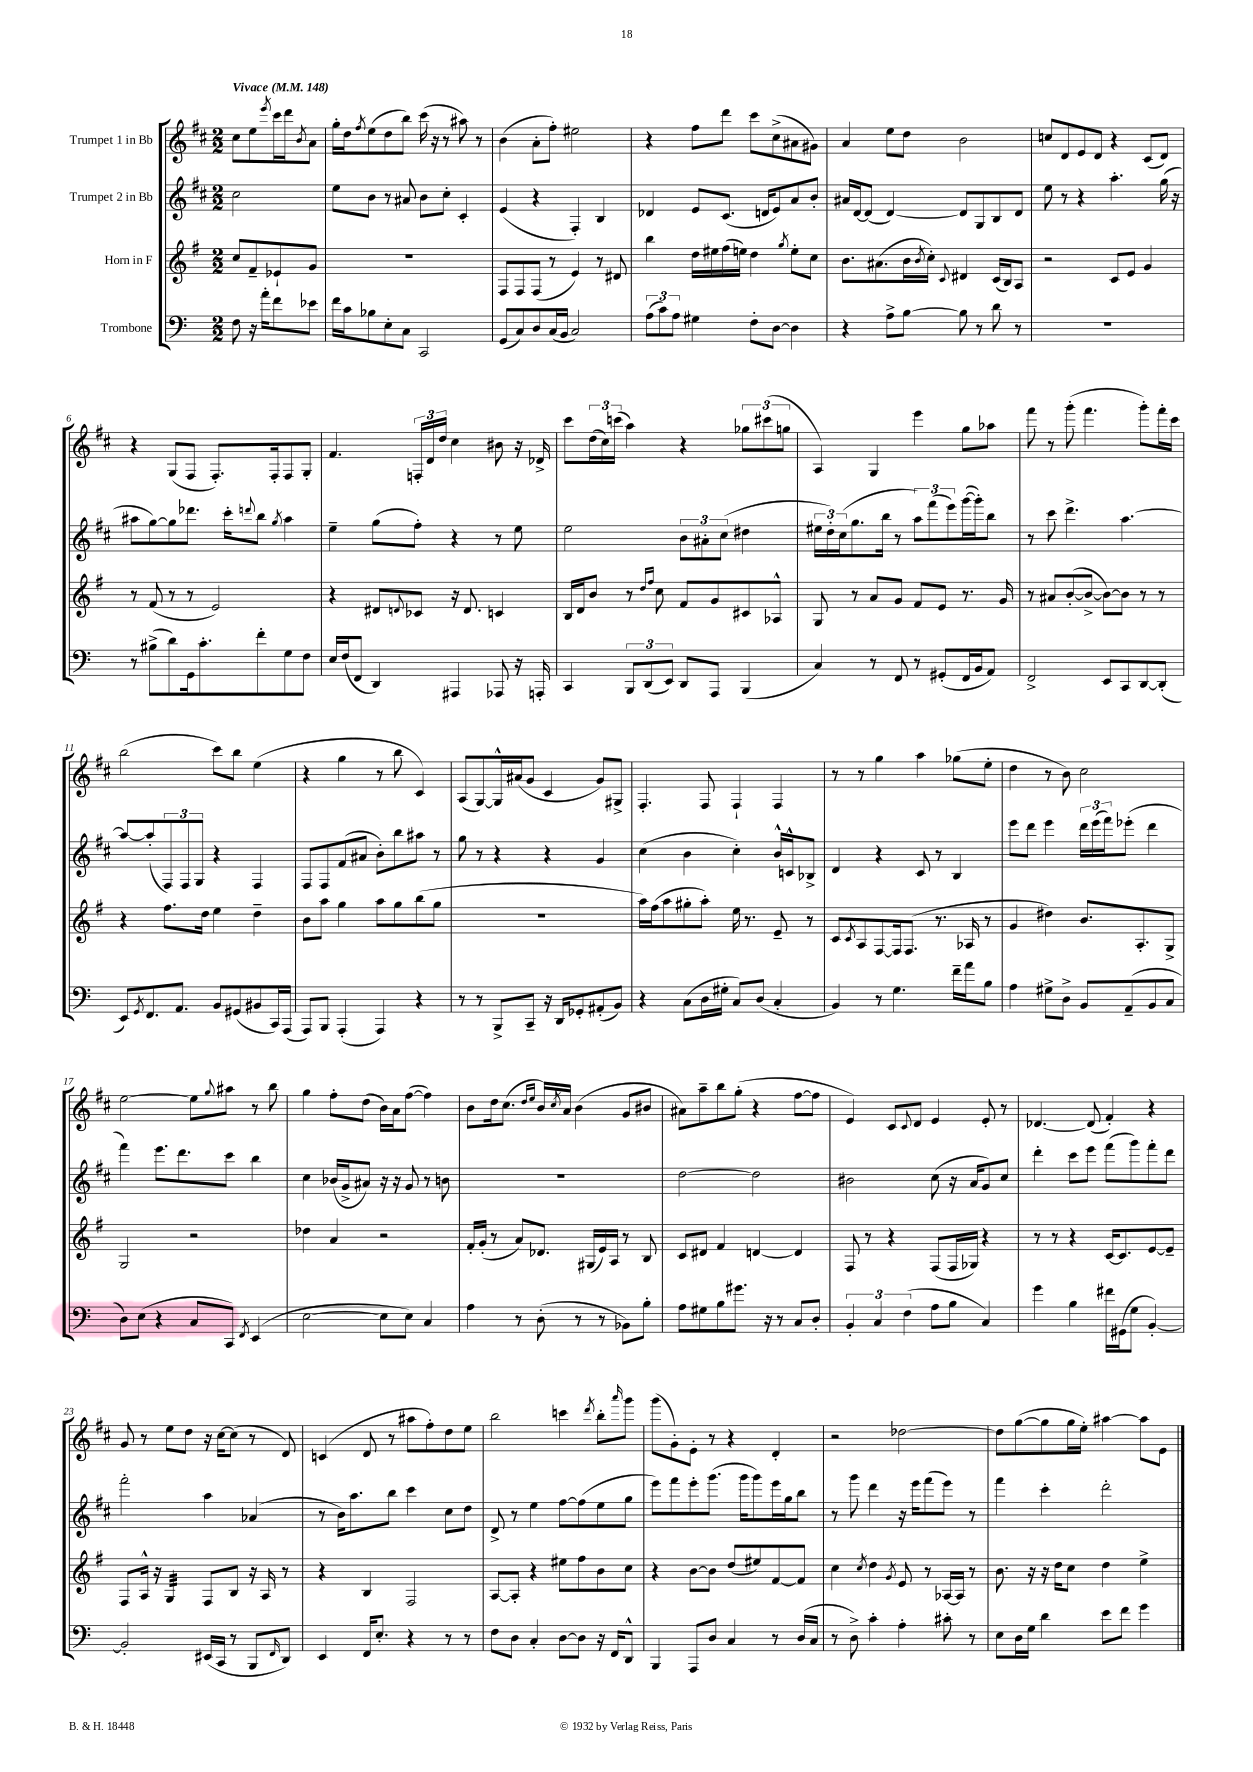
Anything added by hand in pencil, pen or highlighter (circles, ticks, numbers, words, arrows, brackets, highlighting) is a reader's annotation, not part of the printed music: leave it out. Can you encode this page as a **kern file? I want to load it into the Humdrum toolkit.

**kern	**kern	**kern	**kern
*staff4	*staff3	*staff2	*staff1
*clefF4	*clefG2	*clefG2	*clefG2
*k[]	*k[f#]	*k[f#c#]	*k[f#c#]
*M2/2	*M2/2	*M2/2	*M2/2
*MM148	*MM148	*MM148	*MM148
8F\	8cc/L	2cc#\	8cc#\L
16r	8f#~/	.	8ee\
16a'\LK	.	.	.
.	.	.	8qeee/
8f\	8e-`/	.	16ccc#\L
.	.	.	16ddd\J
.	.	.	8qb/
8e-\J	8g/J	.	8a\J
=	=	=	=
16f\LL	1r	8ee\L	16gg'\LL
16c\J	.	.	16dd\J
.	.	.	8qff#/
8B-\	.	8b\J	(8ee\
8E'\	.	8r	8dd\
8C\J	.	8a#/	8bb\J)
2CC/	.	8b\L	(16ccc#\
.	.	.	16r
.	.	8cc#'\J	8r
.	.	4c#'/	8aa#\)
.	.	.	8r
=	=	=	=
(8GG/L	8F#/L	(4e/	(4b\
8C/)	8F#/	.	.
8D/	(8F#/J	4r	8a'\L
(16C/L	8r	.	8ff#'\J)
16BB/JJ	.	.	.
2C/)	4e/)	4F#'/)	2ee#\
.	8r	4B/	.
.	8d#/	.	.
=	=	=	=
(12A\L	4bb\	4d-/	4r
12c\)	.	.	.
12A\J	.	.	.
4G#\	16dd\LL	8e/L	8ff#\L
.	16ee#\	.	.
.	(16ff#\	(8.c#/J	8ddd\J
.	16ee\JJ)	.	.
8F'\L	4dd\	.	8ccc#\L
.	.	16d/LK	.
[8D\J	.	8e/)	(8cc#^\
.	8qgg/	.	.
4D\]	8ee'\L	8a/	8a#\
.	8cc\J	8b'/J	8g#\J)
=	=	=	=
4r	8.b\L	16a#/LL	4a/
.	.	[16d/J	.
.	.	(8d/]J	.
.	(8.a#\	.	.
8A^\L	.	[4d/)	8ee\L
[8B\J	16b\L	.	8dd\J
.	8qb/	.	.
.	16cc'\JJ)	.	.
.	8qqc/	.	.
8B\]	4d#/	8d/]L	2b\
8r	.	8G/	.
8d\	(16c/LL	8B/	.
.	16B/J)	.	.
8r	8A/J	8d/J	.
=	=	=	=
1r	2r	8ee\	8cc/L
.	.	8r	8d/
.	.	4r	8e/
.	.	.	8d/J
.	8c/L	4.aa'\	4r
.	8e/J	.	.
.	4g/	.	(8c#/L
.	.	(16gg\	8d/J)
.	.	16r	.
=	=	=	=
8r	8r	8aa#\L	4r
(8B#^\L	(8f#/	[8gg\)	.
8d\)	8r	8gg\]	(8G/L
16GG\k	8r	8.ddd-\J	8F#/J
8.c'\	.	.	.
.	2e/)	.	8.F#'/L)
.	.	16ccc#'\LK	.
.	.	8qqddd/	.
8f'\	.	8bb\J	.
.	.	.	16F#'/k
.	.	8qgg/	.
8G\	.	4aa#\	8F#/
8F\J	.	.	8G'/J
=	=	=	=
16E/LL	4r	4ee~\	4.f#/
(16F/J	.	.	.
8FF/J	.	.	.
4DD/)	8d#/L	(8gg\L	.
.	8qqd/	.	.
.	8c-/J	8ff#'\J)	24F'/LL
.	.	.	24d/
.	.	.	24dd/JJ
4AAA#/	16r	4r	4cc#\
.	8.d/	.	.
8AAA-/	4c/	8r	8b#\
16r	.	8ee\	16r
16AAA'/	.	.	16d-^/
=	=	=	=
4CC/	16B/LL	2ee\	8ccc#\L
.	16d/J	.	.
.	8b/J	.	(24dd\L
.	.	.	24cc#\)
.	.	.	(24ccc\JJ
12BBB/L	8r	.	4aa\)
(12DD/	.	.	.
.	16qqdd/LL	.	.
.	16qqff#/JJ	.	.
.	8cc\	.	.
12EE/J)	.	.	.
8DD/L	8f#/L	12b\L	4r
.	.	12a#'\	.
8AAA/J	8g/	.	.
.	.	(12cc#\J	.
(4BBB/	8c#/	4dd#\	12gg-\L
.	.	.	(12ccc#\
.	8A-^^/J	.	.
.	.	.	12gg\J
=	=	=	=
4C/)	8G/	24ee#\LL	4A/)
.	.	24dd'\)	.
.	.	(24cc#\J	.
.	8r	8.gg\	.
8r	8a/L	.	4G/
.	.	16bb\Jk	.
8FF/	8g/J	8r	.
8r	8f#/L	12aa\L)	4eee\
.	.	(12fff#\	.
(8GG#'/L	8e/J	.	.
.	.	12eee\)	.
16FF/L	8.r	([16ggg\L	8gg\L
16BB/J	.	16ggg'\]J)	.
8AA/J)	.	8bb\J	8aa-\J
.	16g/	.	.
=	=	=	=
2FF^/	8r	8r	8fff#\
.	8a#/L	8ccc#\	8r
.	([8b'/	4.ddd^\	(8ggg'\
.	8b^/_J	.	4.fff#\
8EE/L	8b\_L)	.	.
8CC/	8b\]J	[4.aa\	.
[8DD/	8r	.	8ggg'\L)
(8DD'/]J	8r	.	16fff#'\L
.	.	.	16ccc#\JJ
=	=	=	=
8EE/L)	4r	8aa/_L	(2bb\
8qGG/	.	.	.
8.FF/	.	(8aa'/]	.
.	8.ff#\L	12F#/)	.
8.AA/J	.	.	.
.	.	12F#/	.
.	.	12G/J	.
.	16dd\Jk	.	.
8BB/L	4ee\	4r	8ccc#\L)
(8GG#/	.	.	8bb\J
8BB#/	4dd~\	4F#/	(4ee\
16CC/L)	.	.	.
(16AAA/JJ	.	.	.
=	=	=	=
8AAA/L)	8b\L	8F#/L	4r
8BBB/J	8aa\J	8F#/	.
(4AAA'/	4gg\	(8f#/	4gg\
.	.	8a#/J	.
4AAA/)	8aa\L	8b'\L)	8r
.	8gg\	8bb\	8bb\
4r	(8bb\	8aa#\J	4c#/)
.	8gg\J	8r	.
=	=	=	=
8r	1r	8gg\	(8A/L
8r	.	8r	[8G/)
8BBB^/L	.	4r	16G^^/]L
.	.	.	(16a#/J
8CC~/J	.	.	8g/J
16r	.	4r	4c#/
16DD/LK	.	.	.
8GG-'/	.	.	.
(8AA#'/	.	4g/	8g/L)
8BB/J)	.	.	8G#^/J
=	=	=	=
4r	16aa\LL)	(4cc#\	4.F#'/
.	(16ff#\J	.	.
.	8aa\	.	.
(8C\L	8gg#'\	4b\	.
16D\L	8aa'\J)	.	8F#/
16G#'\JJ	.	.	.
8C/L)	16ee\	4cc#'\)	4F#`/
.	8.r	.	.
(8D/J	.	.	.
4C'/	8e~/	16b^^/LL	4F#/
.	.	16c^^/J	.
.	8r	8B-^/J	.
=	=	=	=
4BB/)	8c/L	4d/	8r
.	8qc/	.	.
.	8A/	.	8r
8r	[8F#/	4r	4gg\
4.G\	16F#/]k	.	.
.	(8.F#/J	.	.
.	.	8c#/	4aa\
.	8.r	8r	.
16f~\LL	.	4B/	(8gg-\L
16a\J	16A-/	.	.
8B\J	8r	.	8ee'\J
=	=	=	=
4A\	4g/	8eee\L	4dd\
.	.	8ddd\J	.
8G#^\L	4dd#\)	4eee\	8r
8D^\J	.	.	8b\)
8BB/L	8.b/L	24ddd\LL	2cc#\
.	.	(24eee\	.
.	.	24fff#\J)	.
(8AA~/	.	(8eee-'\J	.
.	8.A'/	.	.
8BB/	.	4ddd\	.
8C/J	8G^/J	.	.
=	=	=	=
8D\L)	2G/	4fff#\)	[2ee\
(8E\J	.	.	.
4r	.	8.eee\L	.
.	.	8.ddd\	.
8C/L	2r	.	8ee\]L
.	.	.	8qqgg/
8CC/J)	.	8ccc#\J	8aa#\J
8qFF/	.	.	.
(4EE/	.	4bb\	8r
.	.	.	8bb\
=	=	=	=
[2E\	4dd-\	4cc#\	4gg\
.	4a/	(16b-/LL	8ff#'\L
.	.	16g^/J	.
.	.	8a#/J)	(8dd\J
8E\]L	2r	16r	16b\LL)
.	.	16r	16a\J
8E\J)	.	8g/	([8ff#\J
4C/	.	8r	4ff#\])
.	.	8b\	.
=	=	=	=
4A\	16f#'/LL	1r	8b\L
.	(16g'/JJ	.	.
.	8r	.	16dd\k
.	.	.	(8.cc#\J
8r	8a/L)	.	.
.	.	.	16qqdd/LL
.	.	.	16qqee/JJ
(8D'\	8.d-/J	.	16b/LL)
.	.	.	8qcc#/
.	.	.	16a/JJ
8r	.	.	(4b\
.	(16G#/LL	.	.
8r	16e/)	.	.
.	16A/JJ	.	.
8BB-\L)	8r	.	8g/L
8B'\J	8B/	.	8b#/J
=	=	=	=
8A\L	8c/L	[2dd\	8a#\L)
8G#\	8d#/J	.	8aa~\
8B\	4f#/	.	8bb\
8.g#\J	.	.	(8gg'\J
.	[4d/	2dd\]	4r
16r	.	.	.
8r	.	.	.
8C/L	4d/]	.	[8ff#\L
8D'/J	.	.	8ff#\]J
=	=	=	=
6BB'/	8F#/	2b#\	4e/)
.	8r	.	.
6C/	.	.	.
.	4r	.	8c#/L
(6F\	.	.	.
.	.	.	8qqc#/
.	.	.	8d/J
8A\L	(8F#/L	(8cc#\	4e/
8B\J	16F#/L	16r	.
.	16G-/JJ)	16a/LK	.
4C/)	4r	8g/)	8e'/
.	.	8cc#/J	8r
=	=	=	=
4g\	8r	4ddd'\	[4.d-/
.	8r	.	.
4B\	4r	8ccc#\L	.
.	.	8eee\J	(8d-/]
16f#\LL	[16c/LK	(8fff#\L	4f#'/)
(16GG#\J	8.c/]	.	.
8G\J	.	8ggg\)	.
[4BB'/)	[8e/	8fff#'\	4r
.	8e~/]J	8ddd\J	.
=	=	=	=
2BB'/]	8F#/L	2fff#'\	8g/
.	16A^^/Jk	.	8r
.	16r	.	.
.	4G/	.	8ee\L
.	.	.	8dd\J
(16EE#/LL	8F#/L	4aa\	16r
16CC/JJ	.	.	[16cc#\LK
8r	8B/J	.	(8cc#\]J
8BBB/L	16r	(4a-/	8r
.	16A/	.	.
16qqFF/	.	.	.
8DD/J)	8r	.	8d/)
=	=	=	=
4EE/	4r	8r	(4c/
.	.	16b\LK)	.
.	.	8.aa\	.
16FF/LK	4B/	.	8d/
8.E'/J	.	.	.
.	.	8bb\J	8r
4r	2F#/	4ccc#\	8aa#\L
.	.	.	8ff#'\)
8r	.	8cc#\L	8dd\
8r	.	8dd\J	8ee\J
=	=	=	=
8F\L	[8A/L	8d^/	2bb\
8D\J	8A'/]J	8r	.
4C'/	4r	4ee\	.
[8D\L	8ee#\L	[8ff#\L	4ccc\
8D\]J	8ff#\	(8ff#\]	.
.	.	.	8qddd/
16r	8b\	8ee\	8bb'\L
16FF/LK	.	.	.
.	.	.	16qqaaa/
8DD^^/J	8cc\J	8gg\J	8ggg\J
=	=	=	=
4BBB/	4r	8eee\L)	(8ggg\L
.	.	8fff#\	8g'\)
8AAA/L	[8b\L	8eee'\	8e'\J
8D/J	8b\]J	(8.ggg\J	8r
4C/	(8dd/L	.	4r
.	.	16ggg\LK	.
.	8ee#/)	8ggg\)	.
8r	[8f#/	16eee\L	4d'/
.	.	16gg\J	.
(16D/LL	8f#/]J	8bb\J	.
16C/JJ	.	.	.
=	=	=	=
8r	4cc\	8r	2r
8D^\)	.	8ggg\	.
.	8qcc/	.	.
4c'\	4dd\	4ddd\	.
.	8qg/	.	.
4A'\	8e/	16r	[2dd-\
.	.	16eee\LK	.
.	8r	(8fff#\	.
8c#'\	[16A-/LL	8eee\J)	.
.	16A-/]JJ	.	.
8r	8r	8r	.
=	=	=	=
8E\L	8.b\	4fff#\	8dd-\]L
16D\L	.	.	([8gg\
16G\JJ	16r	.	.
4d\	16r	4ccc#'\	8gg\]
.	16dd\LK	.	.
.	8cc\J	.	16gg\L
.	.	.	16ee'\JJ)
8e\L	4dd\	2ddd'\	[4aa#\
8f\J	.	.	.
4g\	4ee^\	.	8aa#\]L
.	.	.	8e\J
==	==	==	==
*-	*-	*-	*-
